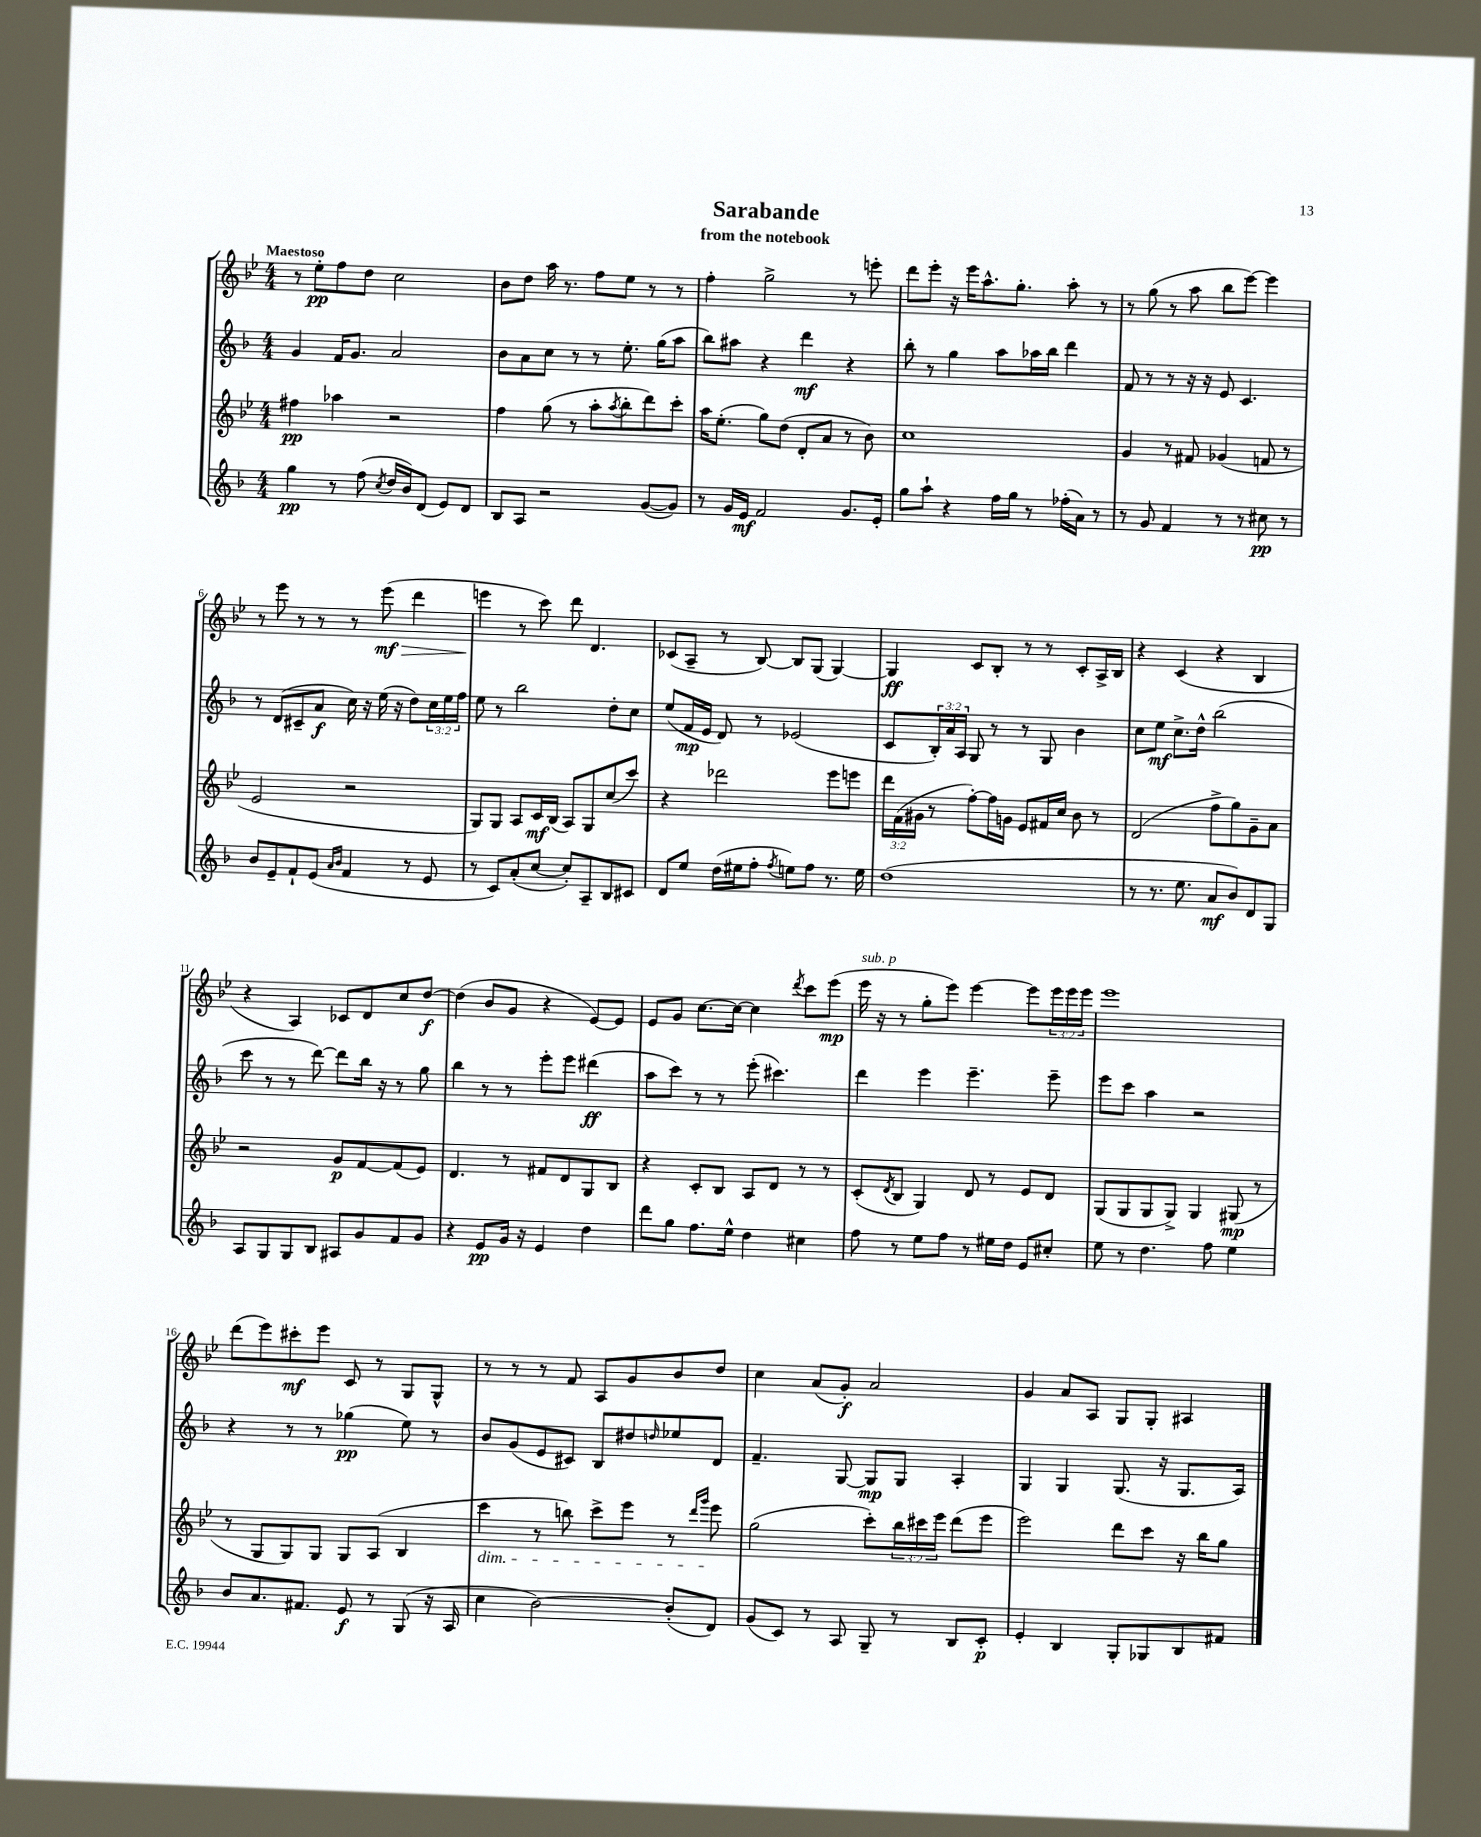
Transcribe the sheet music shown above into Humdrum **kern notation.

**kern	**kern	**kern	**kern
*staff4	*staff3	*staff2	*staff1
*clefG2	*clefG2	*clefG2	*clefG2
*k[b-]	*k[b-e-]	*k[b-]	*k[b-e-]
*M4/4	*M4/4	*M4/4	*M4/4
4gg\	4ff#\	4g/	8r
.	.	.	8ee-'\L
8r	4aa-\	16f/LK	8ff\
.	.	8.g/J	.
(8ff\	.	.	8dd\J
8qcc/	.	.	.
16dd/LL	2r	2a/	2cc\
16b-/J)	.	.	.
(8d/J	.	.	.
8e/L)	.	.	.
8d/J	.	.	.
=	=	=	=
8B-/L	4ff\	8b-\L	8b-\L
8A/J	.	8a\	8dd\J
2r	(8gg\	8cc\J	16aa\
.	.	.	8.r
.	8r	8r	.
.	8aa'\L	8r	8ff\L
.	8qaa/	.	.
.	8bb-'\	8.ee'\	8ee-\J
([8g/L	8ddd\)	.	8r
.	.	(16gg\LK	.
8g/]J)	8ccc'\J	8aa\J	8r
=	=	=	=
8r	16aa\LK	8bb-\L)	4ff'\
.	(8.ee-'\J	.	.
16g/LL	.	8aa#\J	.
16e/JJ	.	.	.
2f/	8gg\L)	4r	2gg^\
.	(8dd\J	.	.
.	8d'/L	4ddd\	.
.	8a/J	.	.
8.g/L	8r	4r	8r
.	8b-\)	.	8eee'\
16e'/Jk	.	.	.
=	=	=	=
8gg\L	1cc	8bb-'\	8ddd\L
8aa`\J	.	8r	8eee-'\J
4r	.	4gg\	16r
.	.	.	16eee-\LK
.	.	.	8.aa^^\
16ff\LL	.	8aa\L	.
16gg\JJ	.	.	8.gg'\J
8r	.	16aa-\L	.
.	.	16bb-\JJ	.
(16ff-'\LL	.	4ddd\	8aa'\
16a\JJ)	.	.	.
8r	.	.	8r
=	=	=	=
8r	4g/	8f/	8r
8g/	.	8r	(8gg\
4f/	8r	8r	8r
.	8f#/	16r	8aa\
.	.	16r	.
8r	(4g-/	8e/	8bb-\L
8r	.	4.c/	[8eee-\J)
8cc#\	8f/	.	4eee-\]
8r	8r	.	.
=	=	=	=
8b-/L	2e-/	8r	8r
8e~/	.	(8d/L	8eee-\
8f`/	.	8c#~/	8r
(8e/J	.	8a/J	8r
16qqa/LL	.	.	.
16qqb-/JJ	.	.	.
4f/	2r	16cc\)	8r
.	.	16r	.
.	.	(16ee\	(8eee-\
.	.	16r	.
8r	.	8dd\L)	4ddd\
8e/	.	24cc\L	.
.	.	24ee\	.
.	.	24ff\JJ	.
=	=	=	=
8r	8G/L)	8ee\	4eee\
8c/L)	8G/J	8r	.
(8a'/	8A/L	2bb-\	8r
[8cc/J	16c/L	.	8ccc\)
.	(16B-/JJ	.	.
8cc'/]L)	8A/L)	.	8ddd\
8A~/	8G/	.	4.d/
8B-/	(8cc/	8dd'\L	.
8c#/J	8ccc/J)	8cc\J	.
=	=	=	=
8d/L	4r	(8ee/L	(8c-/L
8ee/J	.	16f/L	8A~/J
.	.	16e/JJ	.
(16dd\LL	2ddd-\	8d/)	8r
16ee#\J	.	.	.
8ff'\J	.	8r	[8B-/)
8qff/	.	.	.
8ee\L)	.	(2e-/	8B-/]L
8ff\J	.	.	(8G/J
8.r	8eee-\L	.	[4G/)
.	8eee\J	.	.
16ee\	.	.	.
=	=	=	=
(1dd	24ddd\LL	8c/L	4G/]
.	(24f\	.	.
.	24g#\JJ	.	.
.	8r	24B-'/L)	.
.	.	24a/	.
.	.	24A/JJ	.
.	[8ff'\L)	8G/	8c/L
.	16ff\]L	8r	8B-'/J
.	16g\JJ	.	.
.	8e-/L	8r	8r
.	16f#/L	8G/	8r
.	16cc/JJ	.	.
.	8b-\	4b-\	8c'/L
.	8r	.	16A^/L
.	.	.	16B-/JJ
=	=	=	=
8r	(2d/	8cc\L	4r
8.r	.	8ee\J	.
.	.	8.cc^\L	(4c/
8.ee\	.	.	.
.	.	16dd^^\Jk	.
8a/L	8ff^\L	(2bb-\	4r
8b-/)	8gg\)	.	.
8d/	8g~\	.	4B-/
8G/J	8a\J	.	.
=	=	=	=
8A/L	2r	8ccc\	4r
8G/	.	8r	.
8G/	.	8r	4A/)
8B-/J	.	[8ddd\)	.
8A#/L	8g/L	8ddd\]L	8c-/L
8g/	[8f/	16bb-\Jk	8d/
.	.	16r	.
8f/	(8f/]	8r	8cc/
8g/J	8e-/J)	8gg\	[8dd/J
=	=	=	=
4r	4.d/	4bb-\	(4dd\]
8e/L	.	8r	8b-/L
16g/Jk	8r	8r	8g/J
16r	.	.	.
4e/	8f#/L	8eee'\L	4r
.	8d/	8eee\J	.
4dd\	8G/	(4ddd#\	[8e-/L)
.	8B-/J	.	8e-/]J
=	=	=	=
8ddd\L	4r	8aa\L	8e-/L
8gg\J	.	8ccc\J)	8g/J
8.ff\L	8c'/L	8r	[8.cc\L
.	8B-/J	8r	.
16ee^^\Jk	.	.	16cc\_Jk
4dd\	8A/L	(8eee'\	4cc\]
.	8d/J	4.ccc#\)	.
.	.	.	8qddd/
4cc#\	8r	.	8ccc\L
.	8r	.	(8eee-\J
=	=	=	=
8ff\	(8c'/L	4ddd\	16eee-\
.	.	.	16r
.	8qd/	.	.
8r	8B-/J	.	8r
8ee\L	4G/)	4eee\	8gg'\L
8ff\J	.	.	8eee-\J)
8r	8d/	4.eee~\	[4eee-\
16ee#\LL	8r	.	.
16dd\JJ	.	.	.
8e/L	8e-/L	.	8eee-\]L
8cc#'/J	8d/J	8eee~\	24eee-\L
.	.	.	24eee-\
.	.	.	24eee-\JJ
=	=	=	=
8ee\	(8G/L	8eee\L	1eee-
8r	8G/	8ccc\J	.
4.dd\	8G/	4aa\	.
.	8G^/J)	.	.
.	4G/	2r	.
8ff\	.	.	.
4ee\	(8G#/	.	.
.	8r	.	.
=	=	=	=
8b-/L	8r	4r	(8ddd\L
8.a/	8G/L	.	8eee-\)
.	8G/)	8r	8ccc#'\
8.f#/J	.	.	.
.	8G/J	8r	8eee-\J
8e/	8G/L	(4gg-\	8c/
8r	(8A/J	.	8r
(8G/	4B-/	8ee\)	8G/L
16r	.	8r	8G^^/J
16A/	.	.	.
=	=	=	=
4cc\	4ccc\	8b-/L	8r
.	.	(8g/	8r
[2b-\)	8r	8e/	8r
.	8bb\)	8c#/J)	8f/
.	8ccc^\L	8B-/L	8A/L
.	8eee-\J	8dd#/	8g/
.	.	16qqdd/	.
(8b-'/]L	8r	8ee-/	8b-/
.	16qqddd/LL	.	.
.	16qqggg/JJ	.	.
8d/J)	8eee-\	8d/J	8dd/J
=	=	=	=
(8g/L	(2gg\	4.f~/	4cc\
8c/J)	.	.	.
8r	.	.	(8a/L
8A/	.	[8G/	8g'/J)
8G~/	8ccc'\L)	8G/]L	2a/
8r	24bb-\L	8G/J	.
.	24ccc#\	.	.
.	24eee-\JJ	.	.
8B-/L	(8ddd\L	4A'/	.
8c'/J	8eee-\J	.	.
=	=	=	=
4e'/	2eee-\)	4G/	4g/
4B-/	.	4G/	8a/L
.	.	.	8A/J
8G'/L	8ddd\L	(8.G/	8G/L
8G-/	8ccc\J	.	8G'/J
.	.	16r	.
8B-/	16r	8.G/L	4A#/
.	16bb-\LK	.	.
8f#/J	8gg\J	.	.
.	.	16A/Jk)	.
==	==	==	==
*-	*-	*-	*-
